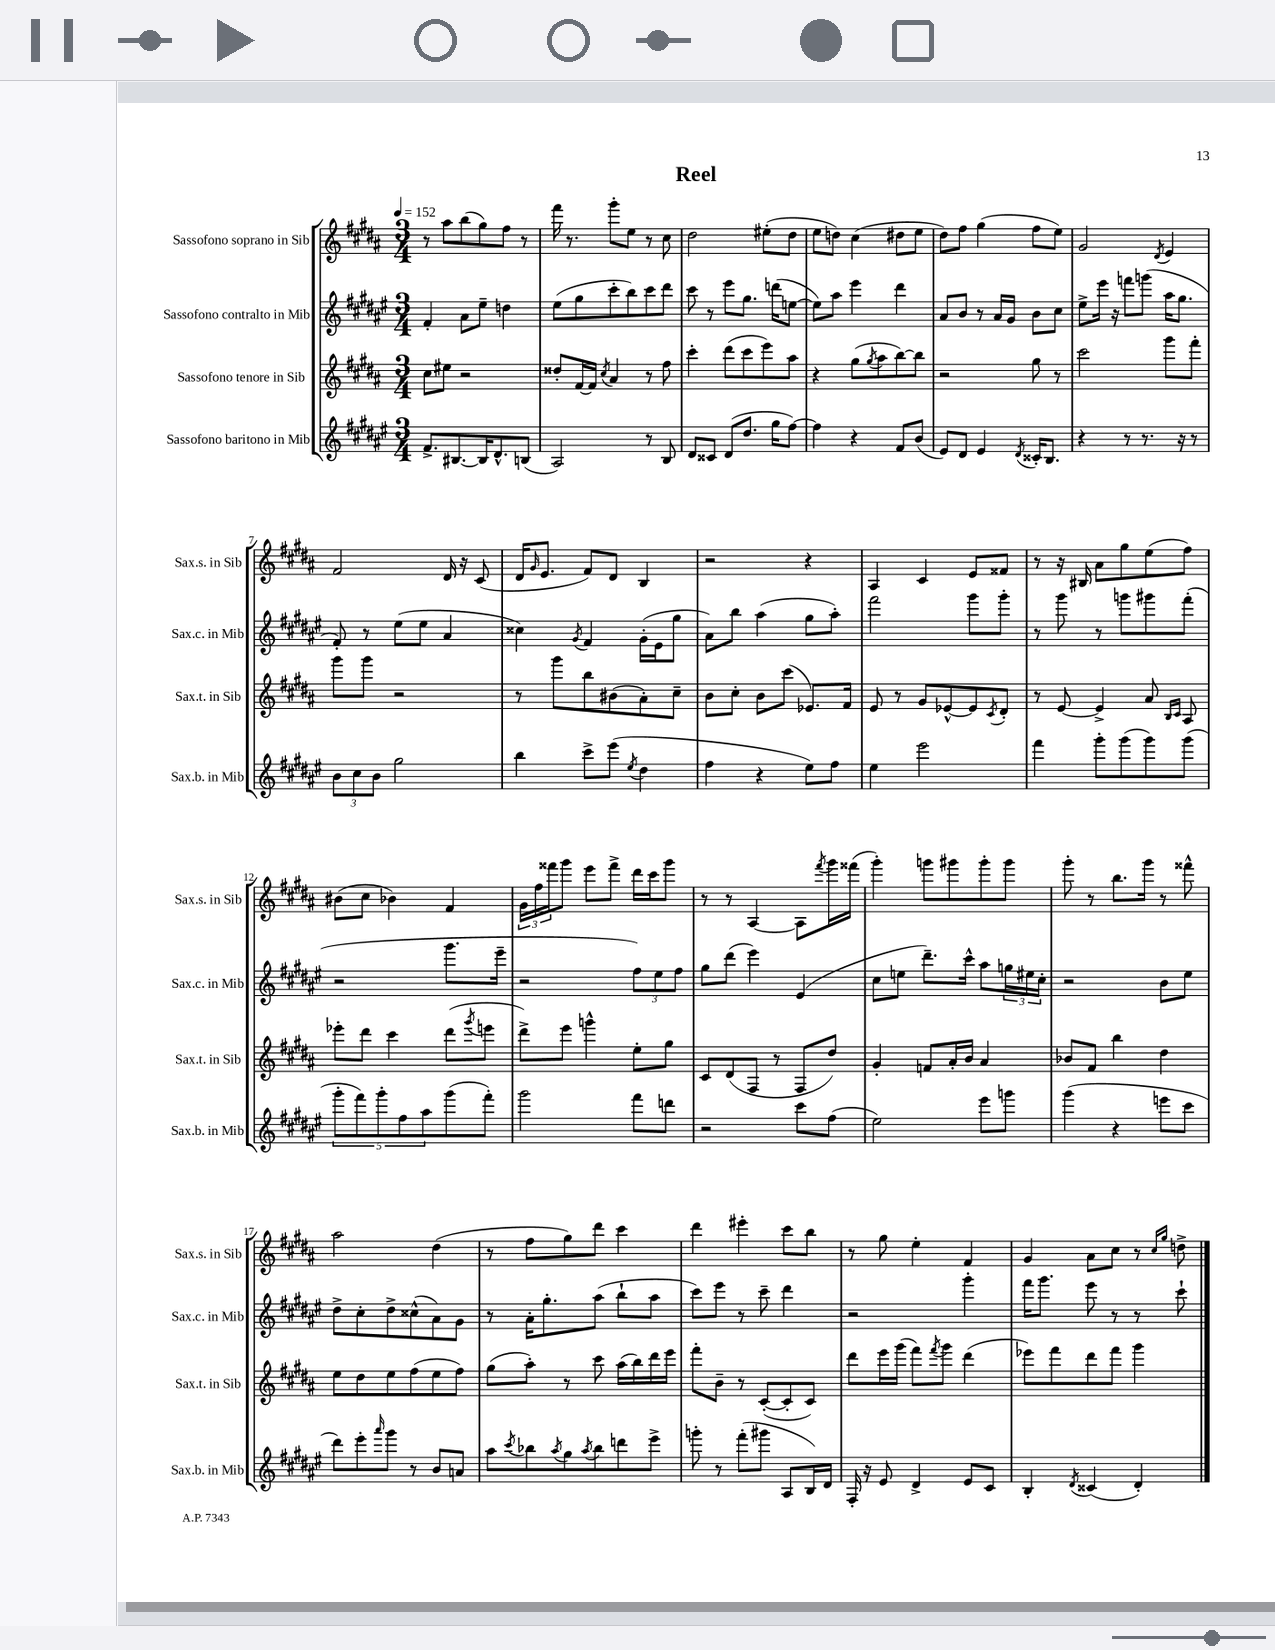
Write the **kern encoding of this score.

**kern	**kern	**kern	**kern
*part4	*part3	*part2	*part1
*staff4	*staff3	*staff2	*staff1
*I"Sassofono baritono in Mib	*I"Sassofono tenore in Sib	*I"Sassofono contralto in Mib	*I"Sassofono soprano in Sib
*I'Sax.b. in Mib	*I'Sax.t. in Sib	*I'Sax.c. in Mib	*I'Sax.s. in Sib
*clefG2	*clefG2	*clefG2	*clefG2
*k[f#c#g#d#a#e#]	*k[f#c#g#d#a#]	*k[f#c#g#d#a#e#]	*k[f#c#g#d#a#]
*M3/4	*M3/4	*M3/4	*M3/4
*MM152	*MM152	*MM152	*MM152
=1	=1	=1	=1
8.f#^/L	8cc#\L	4f#'/	8r
.	8ee#X\J	.	8aa#\L
[8.B#X/	.	.	.
.	2r	8a#\L	(8bb\
16B#/K]	.	8ee#~\J	8gg#\)
8.d#^^/	.	.	.
.	.	4ddn\	8ff#\J
(8Bn/J	.	.	8r
=2	=2	=2	=2
2A#/)	8dd##X'/L	(8ee#\L	16fff#\
.	.	.	8.r
.	[16f#/L	8gg#\	.
.	16f#/JJ]	.	.
.	8qcc#/	.	.
.	4a#/	8ccc#'\	8ggg#'\L
.	.	8bb\)	8ee\J
8r	8r	8ccc#\	8r
8B/	8ff#\	8ddd#\J	8cc#\
=3	=3	=3	=3
8d#/L	4ccc#'\	8ccc#\	2dd#\
8c##X/J	.	8r	.
(8d#/L	(8ddd#\L	8eee#\L	.
8.dd#/J	8ccc#\	8.gg#\J	.
.	8eee\)	.	(8ee#X'\L
16gg#\KL	.	(16dddn\KL	.
[8ff#\J)	8aa#\J	[8een\J	8dd#\J
=4	=4	=4	=4
4ff#\]	4r	8ee\L])	8ee\L
.	.	8aa#\J	8ddn\J)
4r	(8gg#\L	4eee#\	(4cc#\
.	8qgg#/	.	.
.	8aa#\	.	.
8f#/L	[8bb\)	4ddd#\	8dd#X\L
(8b/J	8bb\J]	.	8ee\J
=5	=5	=5	=5
8e#/L)	2r	8a#/L	8dd#\L)
8d#/J	.	8b/J	8ff#\J
4e#/	.	8r	(4gg#\
.	.	16a#/LL	.
.	.	16g#/JJ	.
8qd#/	.	.	.
16c##X'/KL	8gg#\	8b\L	8ff#\L
8.B/J	.	.	.
.	8r	8cc#\J	8ee\J)
=6	=6	=6	=6
4r	2ccc#\	8ee#^\L	2g#/
.	.	16eee#\Jk	.
.	.	16r	.
8r	.	8fffn\L	.
8.r	.	(8gggn\J	.
.	.	.	8qd#/
.	8ggg#\L	16aa#\KL	4e/
16r	.	8.gg#\J	.
8r	8fff#'\J	.	.
!!LO:LB:g=z
=7	=7	=7	=7
12b\L	8ggg#\L	8f#'/)	2f#/
12cc#\	.	.	.
.	8ggg#\J	8r	.
12b\J	.	.	.
2gg#\	2r	(8ee#\L	.
.	.	8ee#\J	.
.	.	4a#/	16d#/
.	.	.	16r
.	.	.	(8c#/
=8	=8	=8	=8
4bb\	8r	4cc##X\)	16d#/KL
.	.	.	16qqg#/
.	.	.	8.e/J
.	8ggg#\L	.	.
.	.	8qg#/	.
8ccc#^\L	8bb\	4f#/	8f#/L)
(8eee#\J	(8b#X\	.	8d#/J
8qee#/	.	.	.
4dd#\	8a#'\)	(16g#'\LL	4B/
.	.	16e#\J	.
.	8cc#~\J	8gg#\J	.
=9	=9	=9	=9
4ff#\	8b\L	8a#\L)	2r
.	8cc#'\J	8bb\J	.
4r	8b\L	(4aa#\	.
.	(8ccc#\J	.	.
8ee#\L)	8.e-X/L)	8gg#\L	4r
8ff#\J	.	8aa#'\J)	.
.	16f#/Jk	.	.
=10	=10	=10	=10
4ee#\	8e/	2fff#\	4A#/
.	8r	.	.
2eee#\	8g#/L	.	4c#/
.	[8e-X^^/	.	.
.	8e-/]	8ggg#\L	8e/L
.	8qc#/	.	.
.	8d#'/J	8ggg#'\J	8f##X/J
=11	=11	=11	=11
4fff#\	8r	8r	8r
.	[8e/	8ggg#\	16r
.	.	.	16B#X/
8ggg#'\L	4e^/]	8r	8a#\L
(8ggg#\	.	8gggn\L	8gg#\
8ggg#\)	8a#/	8ggg#X\	(8ee\
.	16qqB/LL	.	.
.	16qqc#/JJ	.	.
(8ggg#\J	8A#/	(8fff#'\J	8ff#\J)
!!LO:LB:g=z
=12	=12	=12	=12
10ggg#'\L	8eee-X'\L	2r	(8b#X\L
10fff#\)	.	.	.
.	8ddd#\J	.	8cc#\J
10ggg#'\	.	.	.
.	4ccc#\	.	4b-X\)
10ff#\	.	.	.
10aa#\	.	.	.
(8ggg#\	(8ddd#\L	8.ggg#\L	4f#/
.	8qggg#/	.	.
8fff#'\J)	8eeen\J	.	.
.	.	16eee#~\Jk	.
=13	=13	=13	=13
2ggg#\	8ddd#^\L)	2r	24g#\LL
.	.	.	24ff#\
.	.	.	24fff##X\J
.	8eee\J	.	8ggg#\J
.	4gggn^^\	.	8eee\L
.	.	.	8fff##^\J
8fff#\L	8ee'\L	12ff#\L)	16ddd#\LL
.	.	.	16ccc#\J
.	.	12ee#\	.
8dddn\J	8gg#\J	.	8ggg#\J
.	.	12ff#\J	.
=14	=14	=14	=14
2r	8c#/L	8gg#\L	8r
.	(8d#/	(8ddd#\J	8r
.	8F#/J	4eee#\)	[4A#/
.	8r	.	.
8ccc#\L	8F#/L	(4e#/	8A#\L]
.	.	.	8qfff#/
(8ff#\J	8dd#/J)	.	16ggg#\L
.	.	.	(16fff##X\JJ
=15	=15	=15	=15
2ee#\)	4g#'/	8cc#\L	4ggg#'\)
.	.	8een\J	.
.	8fn/L	8.ddd#~\L)	8gggn\L
.	16a#'/L	.	8ggg#X\
.	16b/JJ	16ccc#^^\Jk	.
8eee#\L	4a#/	8aa#\L	8ggg#'\
8gggn\J	.	24ggn\L	8ggg#\J
.	.	24ee#X\	.
.	.	24cc#'\JJ	.
=16	=16	=16	=16
(4ggg#\	8b-X/L	2r	8ggg#'\
.	8f#/J	.	8r
4r	4bb\	.	8.bb\L
.	.	.	16ggg#\Jk
8eeen\L	4dd#\	8b\L	8r
8ccc#\J	.	8ee#\J	8fff##X^^\
!!LO:LB:g=z
=17	=17	=17	=17
8ddd#\L)	8ee\L	8dd#^\L	2aa#\
8eee#'\	8dd#\	8cc#'\	.
16qqaaa#/	.	.	.
8ggg#\J	8ee\	8dd#^\	.
8r	(8ff#\	(8cc##X^^\	.
8b/L	8ee\	8a#\)	(4dd#\
8an/J	8ff#\J)	8g#\J	.
=18	=18	=18	=18
8aa#\L	(8gg#\L	8r	8r
8qccc#/	.	.	.
8bb-X\	8aa#'\J)	16a#'\KL	8ff#\L
.	.	8.gg#'\	.
8qaa#/	.	.	.
8gg#\	8r	.	8gg#\)
8qaa#/	.	.	.
8bb-\	8ccc#\	(8aa#\J	8ddd#\J
8dddn\	(16aa#\LL	8bb`\L	4ccc#\
.	16bb\)	.	.
8eee#^\J	16ddd#\	8aa#\J	.
.	16eee\JJ	.	.
=19	=19	=19	=19
8gggn'\	8fff#'\L	8ccc#\L)	4ddd#\
8r	8b~\J	8eee#\J	.
(8fff#'\L	8r	8r	4eee#X'\
8ggg#X\J	([8c#'/L	8ccc#~\	.
8A#/L	8c#'/]	4ddd#\	8ccc#\L
16B/L)	8c#/J)	.	8bb\J
16d#/JJ	.	.	.
=20	=20	=20	=20
16F#'/	8ddd#\L	2r	8r
16r	.	.	.
8e#/	16eee\L	.	8gg#\
.	(16ggg#\JJ	.	.
4d#^/	8fff#\L)	.	4ee'\
.	8qfff#/	.	.
.	8ggg#\J	.	.
8e#/L	(4ddd#\	4ggg#'\	4f#/
8c#/J	.	.	.
=21	=21	=21	=21
4B'/	8eee-X\L)	16fff#\KL	4g#/
.	.	8.ggg#\J	.
.	8fff#\	.	.
8qd#/	.	.	.
(4c##X/	8ddd#\	8eee#\	8a#\L
.	8fff#\J	8r	8cc#\J
4d#'/)	4ggg#\	8r	8r
.	.	.	16qqcc#/LL
.	.	.	16qqgg#/JJ
.	.	8ccc#`\	8ddn^\
==	==	==	==
*-	*-	*-	*-
